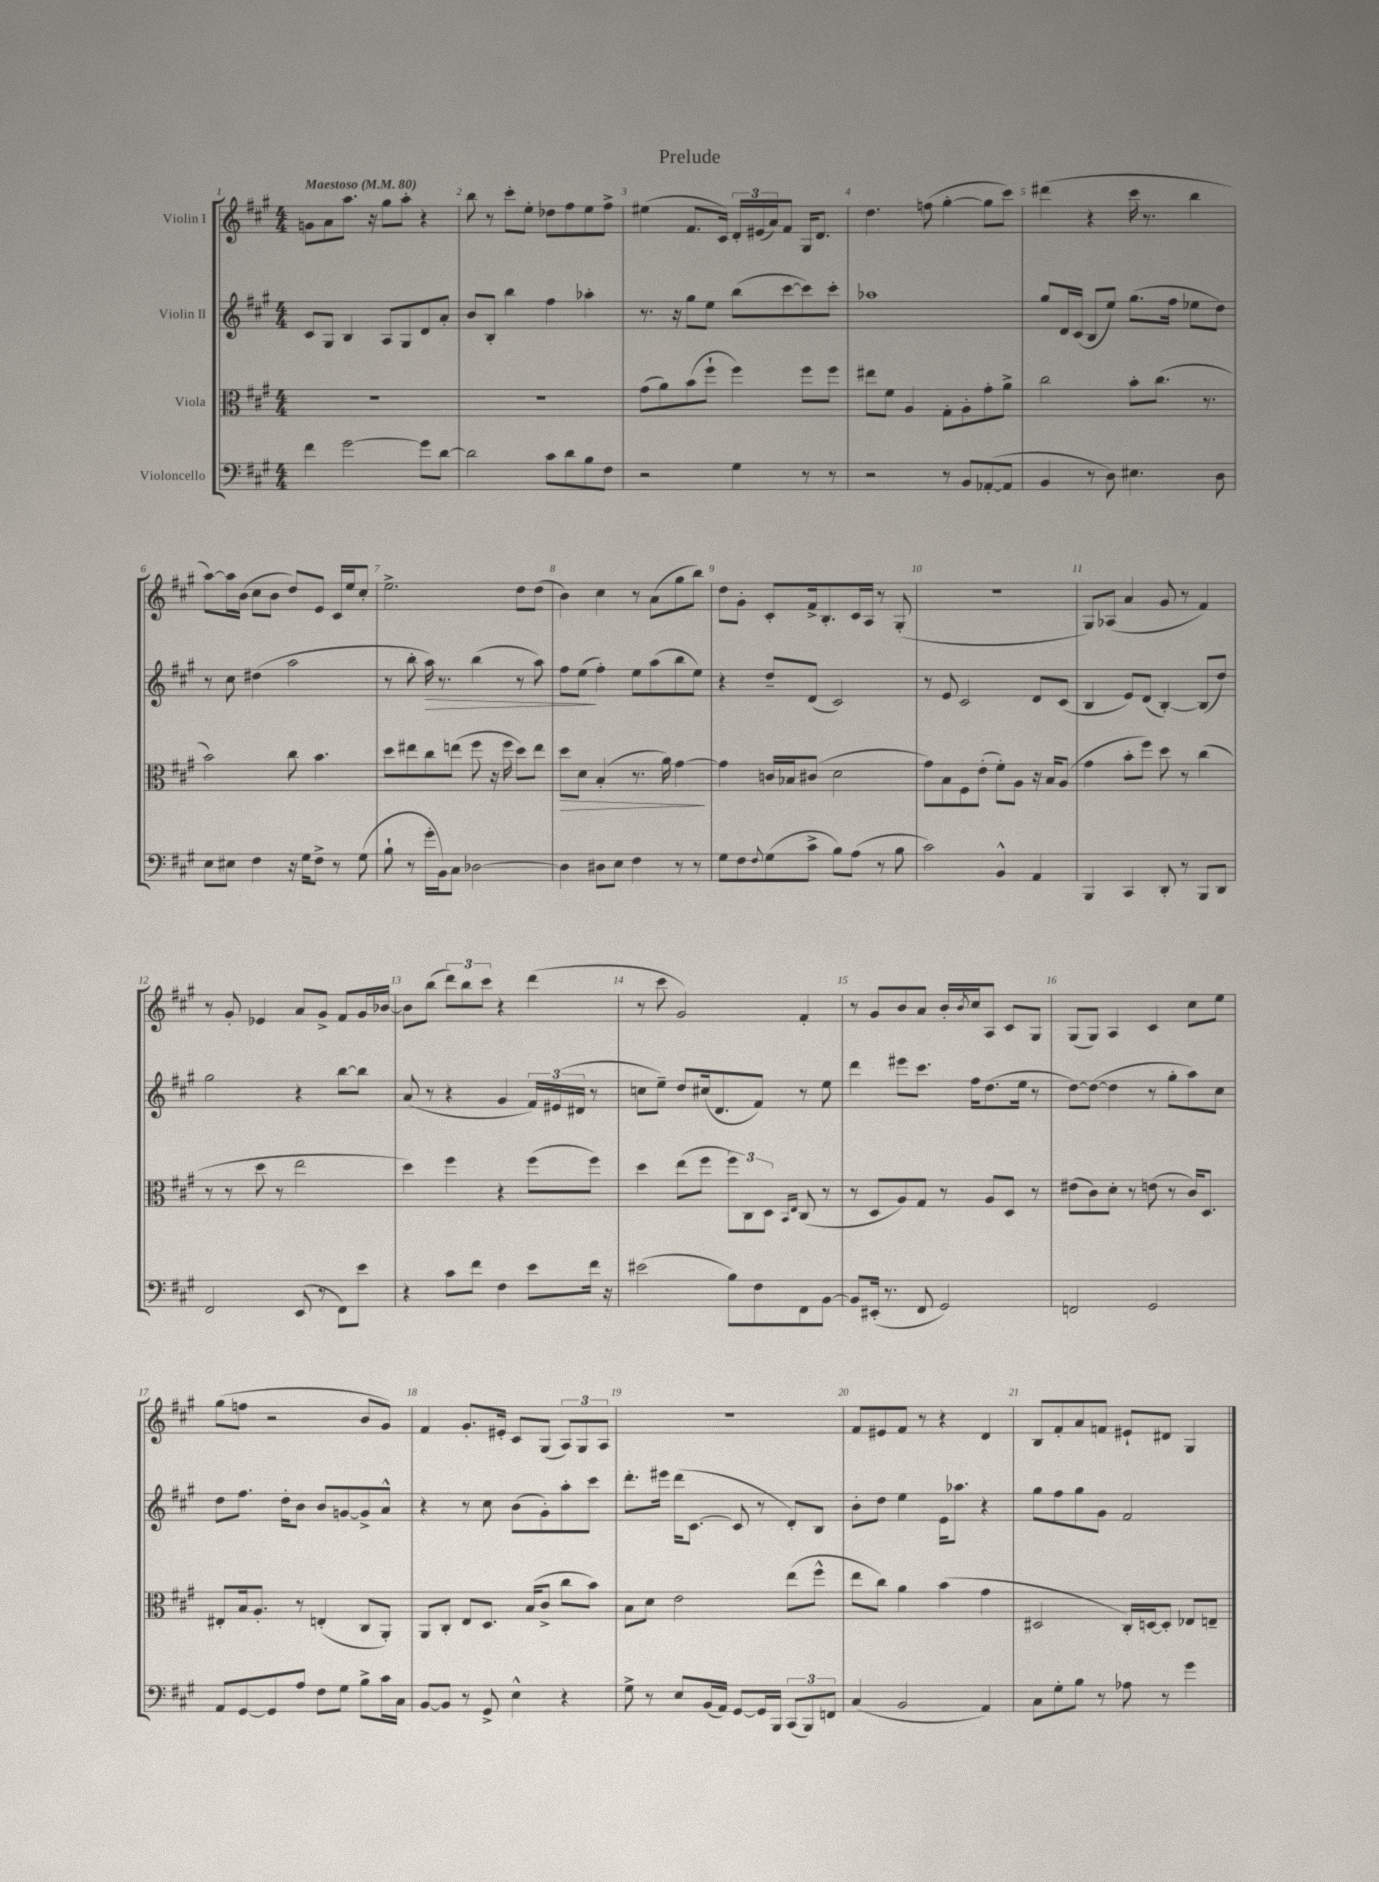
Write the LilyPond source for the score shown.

\header { title = "Prelude" }
<<
\new StaffGroup <<
\new Staff = "s0" \with { instrumentName = "Violin I" } {
    \clef treble \key a \major \numericTimeSignature \time 4/4 \tempo "Maestoso" 4 = 80
    g'8 a'8 a''8. r16 gis''8 a''8-. r4 |
    b''8 r8 cis'''8-. e''8-. des''8 fis''8 e''8 fis''8-> |
    eis''4( fis'8. cis'16) \tuplet 3/2 { d'16-. eis'16( a'16) } fis'8 gis16 d'8. |
    d''4. f''8( gis''4~-. gis''8 cis'''8) |
    dis'''4( r4 cis'''16 r8. b''4 |
    a''8~) a''16 b'16( cis''8 b'8 d''8) e'8 cis'16 e''16 cis''8-. |
    e''2.-> d''8 d''8( |
    b'4) cis''4 r8 a'8( gis''8 b''8) |
    d''8 gis'8-. cis'8-. fis'16-> b8.-. cis'16 a16 r8 gis8-.( |
    r1 |
    gis8) aes8( a'4 gis'8 r8 fis'4) |
    r8 gis'8-. ees'4 a'8 gis'8-> fis'8 gis'16 bes'16~ |
    bes'8 b''8( \tuplet 3/2 { d'''8) b''8 cis'''8 } r4 d'''4( |
    r8 cis'''8 gis'2) fis'4-. |
    r8 gis'8 b'8 a'8 b'16-. \acciaccatura { b'8 } cis''16 a8 cis'8 gis8 |
    gis8( gis8) a4 cis'4 cis''8 e''8 |
    gis''8( f''8 r2 b'8 gis'8) |
    fis'4 gis'8.-. eis'16-. cis'8 gis8( \tuplet 3/2 { a8) gis8 a8 } |
    r1 |
    fis'8 eis'8 fis'8 r8 r4 d'4 |
    b8 fis'8-. a'8 f'8 eis'8-! dis'8 gis4 \bar "|." |
}
\new Staff = "s1" \with { instrumentName = "Violin II" } {
    \clef treble \key a \major \numericTimeSignature \time 4/4
    cis'8 gis8 b4 a8 gis8 d'8 a'8-. |
    b'8 b8-. b''4 fis''4 aes''4-. |
    r8. r16 gis''8 e''8 b''8( cis'''8~ cis'''8) cis'''8-. |
    aes''1 |
    gis''8 d'16 cis'16( b8 e''8) gis''8.( fis''16 ees''8 d''8) |
    r8 cis''8 dis''4( a''2 |
    r8 b''8-. a''16\>) r8. b''4( r8 a''8) |
    fis''8 e''8\!( fis''4-.) e''8 a''8( b''8 e''8) |
    r4 d''8-- d'8( cis'2) |
    r8 e'8 cis'2 d'8 cis'8( |
    b4 e'8) d'8( b4~-.) b8( d''8) |
    gis''2 r4 b''8~ b''8 |
    a'8( r8 r4 gis'4 \tuplet 3/2 { fis'16) eis'16( dis'16 } r8 |
    c''8 e''8--) d''8 cis''16( d'8. fis'8) r8 e''8 |
    d'''4 eis'''8 cis'''8. fis''16 d''8.( e''16 r8 |
    d''8~) d''8~( d''4 r8 gis''8-. a''8) cis''8 |
    d''8 fis''8. d''16-. b'8 b'8 g'8~ g'8-> a'8-^ |
    r4 r8 cis''8 b'8( gis'8-.) a''8-. cis'''8 |
    d'''8.-. eis'''16 d'''16( cis'8.~ cis'8 r8 d'8-.) b8 |
    b'8-. d''8 e''4 e'16 aes''8. r4 |
    gis''8 fis''8 gis''8 gis'8 fis'2 \bar "|." |
}
\new Staff = "s2" \with { instrumentName = "Viola" } {
    \clef alto \key a \major \numericTimeSignature \time 4/4
    R1 |
    R1 |
    gis'8( a'8) b'8( fis''8-! fis''4) fis''8 fis''8 |
    eis''8 fis'8 a4 gis8-. a8-. gis'8-. a'8-> |
    cis''2 b'8-. cis''8.( r8. |
    b'2) cis''8 b'4. |
    d''8 eis''8 cis''8 e''8( fis''8 r16 fis''16 d''8) e''8 |
    d''8\> d'8 b4-.( r8. a'16) gis'4~\! |
    gis'4 c'16 bes16 cis'8( d'2 |
    gis'8) b8 fis8 e'8-.( fis'8-.) a8 r16 b16 a8( |
    gis'4 b'8-. fis''8) d''8 r8 cis''4( |
    r8 r8 d''8 r8 e''2 |
    d''4) fis''4 r4 fis''8( fis''8) |
    d''4 e''8( fis''8 \tuplet 3/2 { fis''8) cis8 d8 } \grace { b,16 e16 } cis8( r8 |
    r8 d8 a8) gis8 r8 a8 d8 r8 |
    eis'8( cis'8) d'8-. r8 e'8( r8 cis'16) d8. |
    eis8-. b16 a8.-. r8 e4-.( cis8 a,8-.) |
    a,8 cis8-. e8 d8. b16( cis'8-> cis''8 b'8) |
    b8 d'8 e'2 e''8( fis''8-^ |
    e''8 cis''8) a'4 b'4( gis'4 |
    dis2 cis16-.) d16~ d8-. ees8 e8-- \bar "|." |
}
\new Staff = "s3" \with { instrumentName = "Violoncello" } {
    \clef bass \key a \major \numericTimeSignature \time 4/4
    fis'4 gis'2~ gis'8 d'8~ |
    d'2 cis'8 d'8 b8 fis8 |
    r2 gis4 r8 r8 |
    r2 r8 b,8 aes,8~-.( aes,8 |
    b,4 r8 d8) eis4. d8 |
    e8 eis8 fis4 r16 gis16 fis8-> r8 gis8( |
    b8-! r8 gis'16-. b,16) cis8 des2~ |
    des4 dis8 e8 fis4 r8 r8 |
    gis8 fis8 \appoggiatura { fis8 } gis8( cis'8-> b8) a8( r8 b8 |
    cis'2) b,4-^ a,4 |
    b,,4 cis,4 d,8-. r8 b,,8 d,8 |
    fis,2 e,8( r8 fis,8) e'8 |
    r4 cis'8 fis'8 fis4 e'8 fis'16 r16 |
    eis'2( b8) fis8 fis,8 b,8~ |
    b,8 eis,16-.( r8. fis,8 gis,2) |
    f,2 gis,2 |
    a,8 gis,8~ gis,8 a8 fis8 gis8 b8-> cis'16 cis16 |
    b,8~ b,8 r8 gis,8-> e4-^ r4 |
    gis8-> r8 e8 b,16( a,16) gis,8~ gis,16 b,,16 \tuplet 3/2 { cis,8( b,,8) f,8 } |
    cis4( b,2 a,4) |
    cis8 gis8-. b8 r8 aes8 r8 gis'4 \bar "|." |
}
>>
>>
\layout { \context { \Score \override BarNumber.break-visibility = ##(#f #t #t) barNumberVisibility = #all-bar-numbers-visible } }
